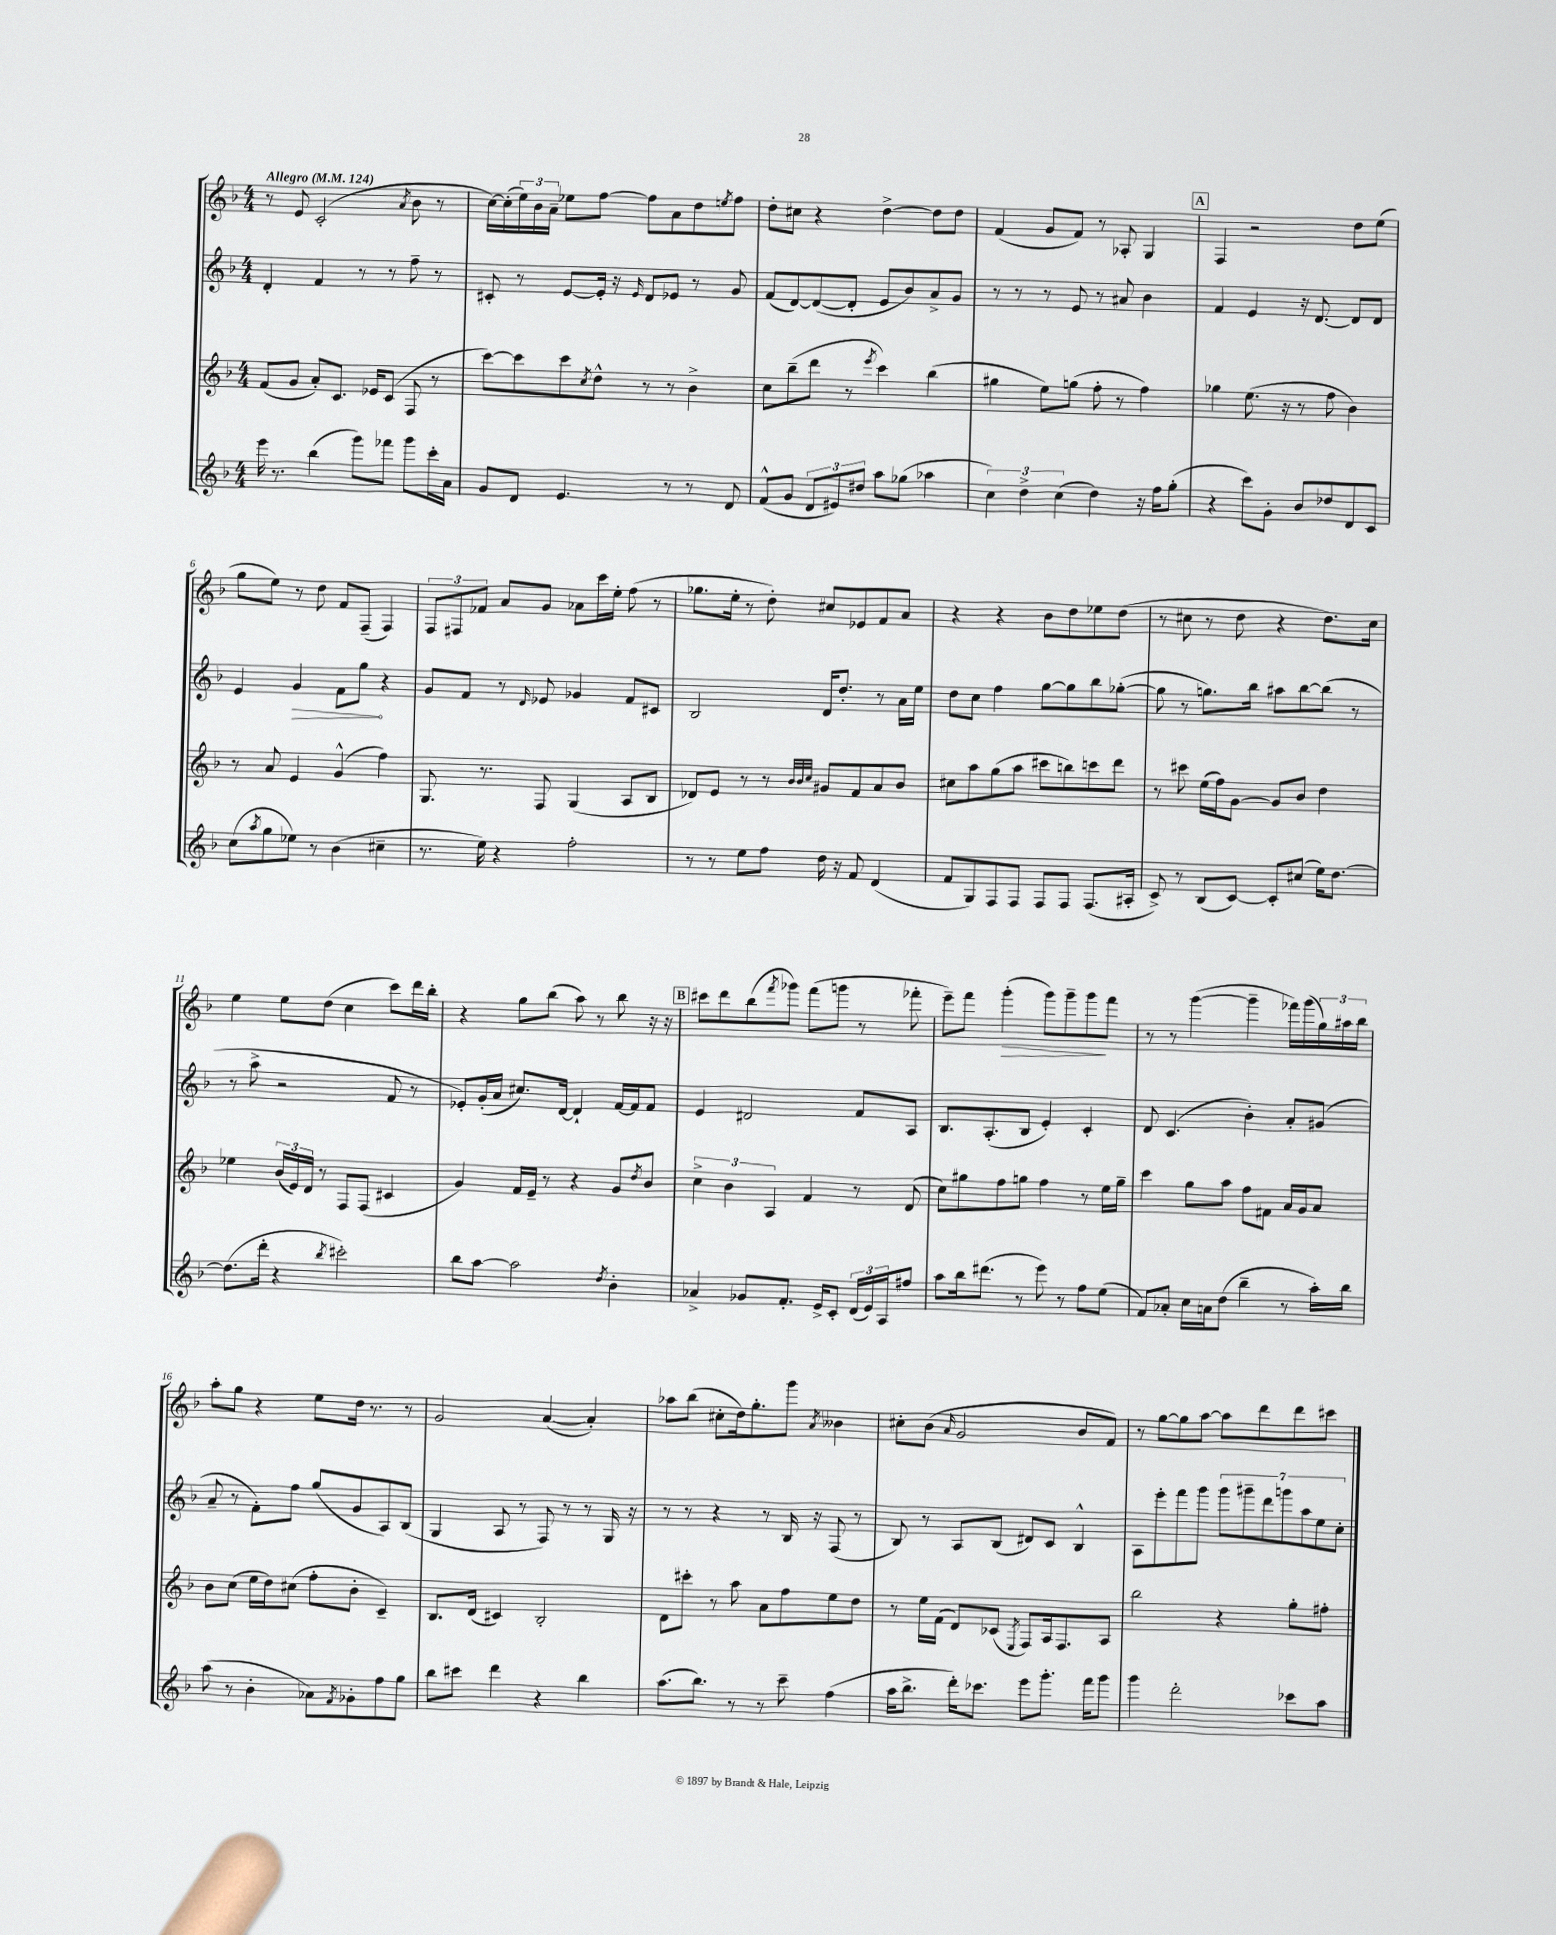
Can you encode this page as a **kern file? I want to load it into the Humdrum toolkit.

**kern	**kern	**kern	**kern
*staff4	*staff3	*staff2	*staff1
*clefG2	*clefG2	*clefG2	*clefG2
*k[b-]	*k[b-]	*k[b-]	*k[b-]
*M4/4	*M4/4	*M4/4	*M4/4
*MM124	*MM124	*MM124	*MM124
16eee	(8f	4d'	8r
8.r	.	.	.
.	8g	.	8e
(4bb-	8a')	4f	(2c'
.	8.c	.	.
8ggg)	.	8r	.
.	16e-	.	.
8fff-	(8c	8r	.
.	.	.	8qa
8ggg	8F	8ff~	8b-
16ccc'	8r	8r	8r
16a	.	.	.
=	=	=	=
8g	[8ccc)	8c#'	[16cc)
.	.	.	(16cc']
8d	8ccc]	8r	24ee)
.	.	.	24b-
.	.	.	24a~
4.e	8ccc	[8e	8ee-
.	8qcc	.	.
.	8dd^^	16e']	[8ff
.	.	16r	.
.	.	16qqe	.
.	8r	8d	8ff]
8r	8r	8e-	8a
8r	4b-^	8r	8dd
.	.	.	8qee
8d	.	8g	8ff
=	=	=	=
(8f^^	8cc	(8f	8dd'
8g	(8bb-~	[8d)	8cc#
12d	8ddd	(8d_	4r
12e#)	.	.	.
.	8r	8d']	.
12dd#	.	.	.
.	8qeee	.	.
8aa	4ccc)	8e	[4dd^
(8gg-	.	8b-)	.
4aa-	(4bb-	8a^	8dd]
.	.	8g	8dd
=	=	=	=
6cc)	4gg#	8r	(4f
.	.	8r	.
6dd^	.	.	.
.	8ee)	8r	8g
(6cc	.	.	.
.	(8gg	8e	8f)
4dd)	8ff'	8r	8r
.	8r	8a#	8A-'
16r	4ff)	4b-	4G
16ff	.	.	.
(8gg'	.	.	.
=	=	=	=
4r	4gg-	4f	4F
8ccc)	(8.ee	4e	2r
8g'	.	.	.
.	16r	.	.
8b-	8r	16r	.
.	.	[8.d	.
8dd-	8ff	.	.
8d	4b-)	8d]	8dd
8c	.	8d	(8ee
=	=	=	=
(8cc	8r	4e	8gg
8qaa	.	.	.
8gg	8a	.	8ee)
8ee-)	4e	4g	8r
8r	.	.	8dd
(4b-	(4g^^	8f	8f
.	.	8gg	(8F~
4cc#~	4ff)	4r	4F)
=	=	=	=
8.r	8.G	8g	12F
.	.	.	12F#
.	.	8f	.
.	.	.	12f-
16ee)	8.r	.	.
4r	.	8r	8a
.	.	16qqd	.
.	8F	8e-	8g
2ff'	(4G	4g-	8a-
.	.	.	16ccc
.	.	.	16ee'
.	8A	8f	(8ff
.	8B-	8c#	8r
=	=	=	=
8r	8d-)	2B-	8.gg-
8r	8e	.	.
.	.	.	16ee'
8ee	8r	.	8r
8ff	8r	.	8dd')
.	32qqb-	.	.
.	32qqb-	.	.
.	32qqcc	.	.
16dd	8g#	16d	8cc#
16r	.	8.dd'	.
8f	8f	.	8e-
(4d	8a	8r	8f
.	8b-	16a	8a
.	.	16ee	.
=	=	=	=
8f	8cc#	8dd	4r
8G)	8aa	8cc	.
8F	(8gg	4ff	4r
8F	8aa	.	.
8F	8ccc#	[8gg	8b-
8F	8bb)	8gg]	8dd
(8.F	8ccc	8bb-	8ee-
.	8ddd	([8gg-'	(8dd
16A#'	.	.	.
=	=	=	=
8c^)	8r	8gg-]	8r
8r	8ccc#	8r	8cc#
(8B-	(16ee	8.gg)	8r
.	16ff)	.	.
[8c)	[8g	.	8dd
.	.	16bb-	.
8c']	8g]	8aa#	4r
(8cc#	8b-	[8bb-	.
16ee)	4dd	(8bb-]	8.dd)
[8.dd	.	.	.
.	.	8r	.
.	.	.	16cc#
=	=	=	=
(8.dd]	4ee-	8r	4ee
.	.	8aa^	.
16ddd'	.	.	.
4r	(24b-	2r	8ee
.	24e)	.	.
.	24d	.	.
.	8r	.	(8dd
8qbb-	.	.	.
2ccc#')	8F	.	4cc
.	(8F	.	.
.	4c#	8f	8ccc)
.	.	8r	16ddd
.	.	.	16bb-'
=	=	=	=
8bb-	4g)	8e-')	4r
[8aa	.	(16g'	.
.	.	16a	.
2aa]	16f	8.cc#)	8gg
.	16e~	.	.
.	8r	.	(8bb-
.	.	[16d	.
.	4r	4d`]	8aa)
.	.	.	8r
8qdd	.	.	.
4b-'	8g	[16f	8bb-
.	.	16f]	.
.	8qdd	.	.
.	8b-	8f	16r
.	.	.	16r
=	=	=	=
4a-^	6cc^	4e	8ccc#
.	.	.	8ddd
.	6b-	.	.
8g-	.	2d#	(8bb-
.	6A	.	.
.	.	.	8qfff
8.f'	.	.	8ggg-)
.	4f	.	(8fff
16e^	.	.	.
8c'	.	.	8ggg
(24d	8r	8f	8r
24e)	.	.	.
24A	.	.	.
8ff#	(8d	8A	8fff-'
=	=	=	=
8aa	8cc)	8.B-	8eee~)
16bb-	8gg#	.	8fff
(8.ddd#	.	(8.A'	.
.	8ff	.	(4ggg'
8r	8gg	8B-	.
8eee)	4ff	4e')	8ggg)
8r	.	.	8ggg~
8ff	8r	4c'	8ggg
(8ee	16ee	.	8fff
.	16gg~	.	.
=	=	=	=
8f)	4ccc	8d	8r
8a-'	.	(4.c	8r
16cc	8gg	.	([4ggg
16a	.	.	.
(8dd	8aa	.	.
4bb-~	8ff	4b-')	4ggg~]
.	8f#	.	.
8r	16a	8a'	16fff-)
.	16g	.	(16ggg
16aa')	8a	(8g#	24gg)
.	.	.	24aa#
16bb-	.	.	.
.	.	.	24bb-
=	=	=	=
(8aa	8b-	8a~	8aa'
8r	(8cc	8r	8gg
4b-'	16ee	8f')	4r
.	16dd)	.	.
.	(8cc#	8ff	.
8a-)	8ff'	(8gg	8ee
8qf	.	.	.
8g-'	8b-'	8g	16dd
.	.	.	8.r
8ff	4c~)	8A)	.
8gg	.	(8B-	8r
=	=	=	=
8bb-	8.B-	4G	2g
8ccc#	.	.	.
.	(16d	.	.
4ddd	4c#)	8A	.
.	.	8r	.
4r	2B-'	8F)	([4a
.	.	8r	.
4bb-	.	8r	4a'])
.	.	16G	.
.	.	16r	.
=	=	=	=
(8.aa	8d	8r	8aa-
.	8ccc#'	8r	(8bb-
8.bb-)	.	.	.
.	8r	4r	8cc#'
8r	8aa	.	16dd)
.	.	.	8.gg'
8r	8a	8r	.
8ccc~	8ff	16B-	8ggg
.	.	16r	.
.	.	.	8qa
(4ff	8ee	(8F	4b--
.	8dd	8r	.
=	=	=	=
16aa	8r	8B-)	8cc#'
8.bb-^	.	.	.
.	16ee	8r	(8b-
.	(16f	.	.
.	.	.	16qqa
16ddd')	8d)	8A	2g
8.ccc-	.	.	.
.	(8c-	(8B-	.
.	8qE	.	.
8eee	8F)	8d#)	.
8.ggg'	16A	8c	.
.	8.F	.	.
.	.	4B-^^	8b-
16fff	.	.	.
8ggg	8A	.	8f)
=	=	=	=
4ggg	2bb-	8A	8r
.	.	8eee'	[8gg
2ddd'	.	8fff	8gg]
.	.	8ggg	[8aa
.	4r	14ggg	8aa]
.	.	14ggg#~	.
.	.	.	8ddd
.	.	14ddd	.
.	.	14ggg	.
8ccc-	8gg'	.	8ddd
.	.	14aa	.
.	.	14ee	.
8aa	8ff#'	.	8ccc#
.	.	14cc'	.
==	==	==	==
*-	*-	*-	*-
